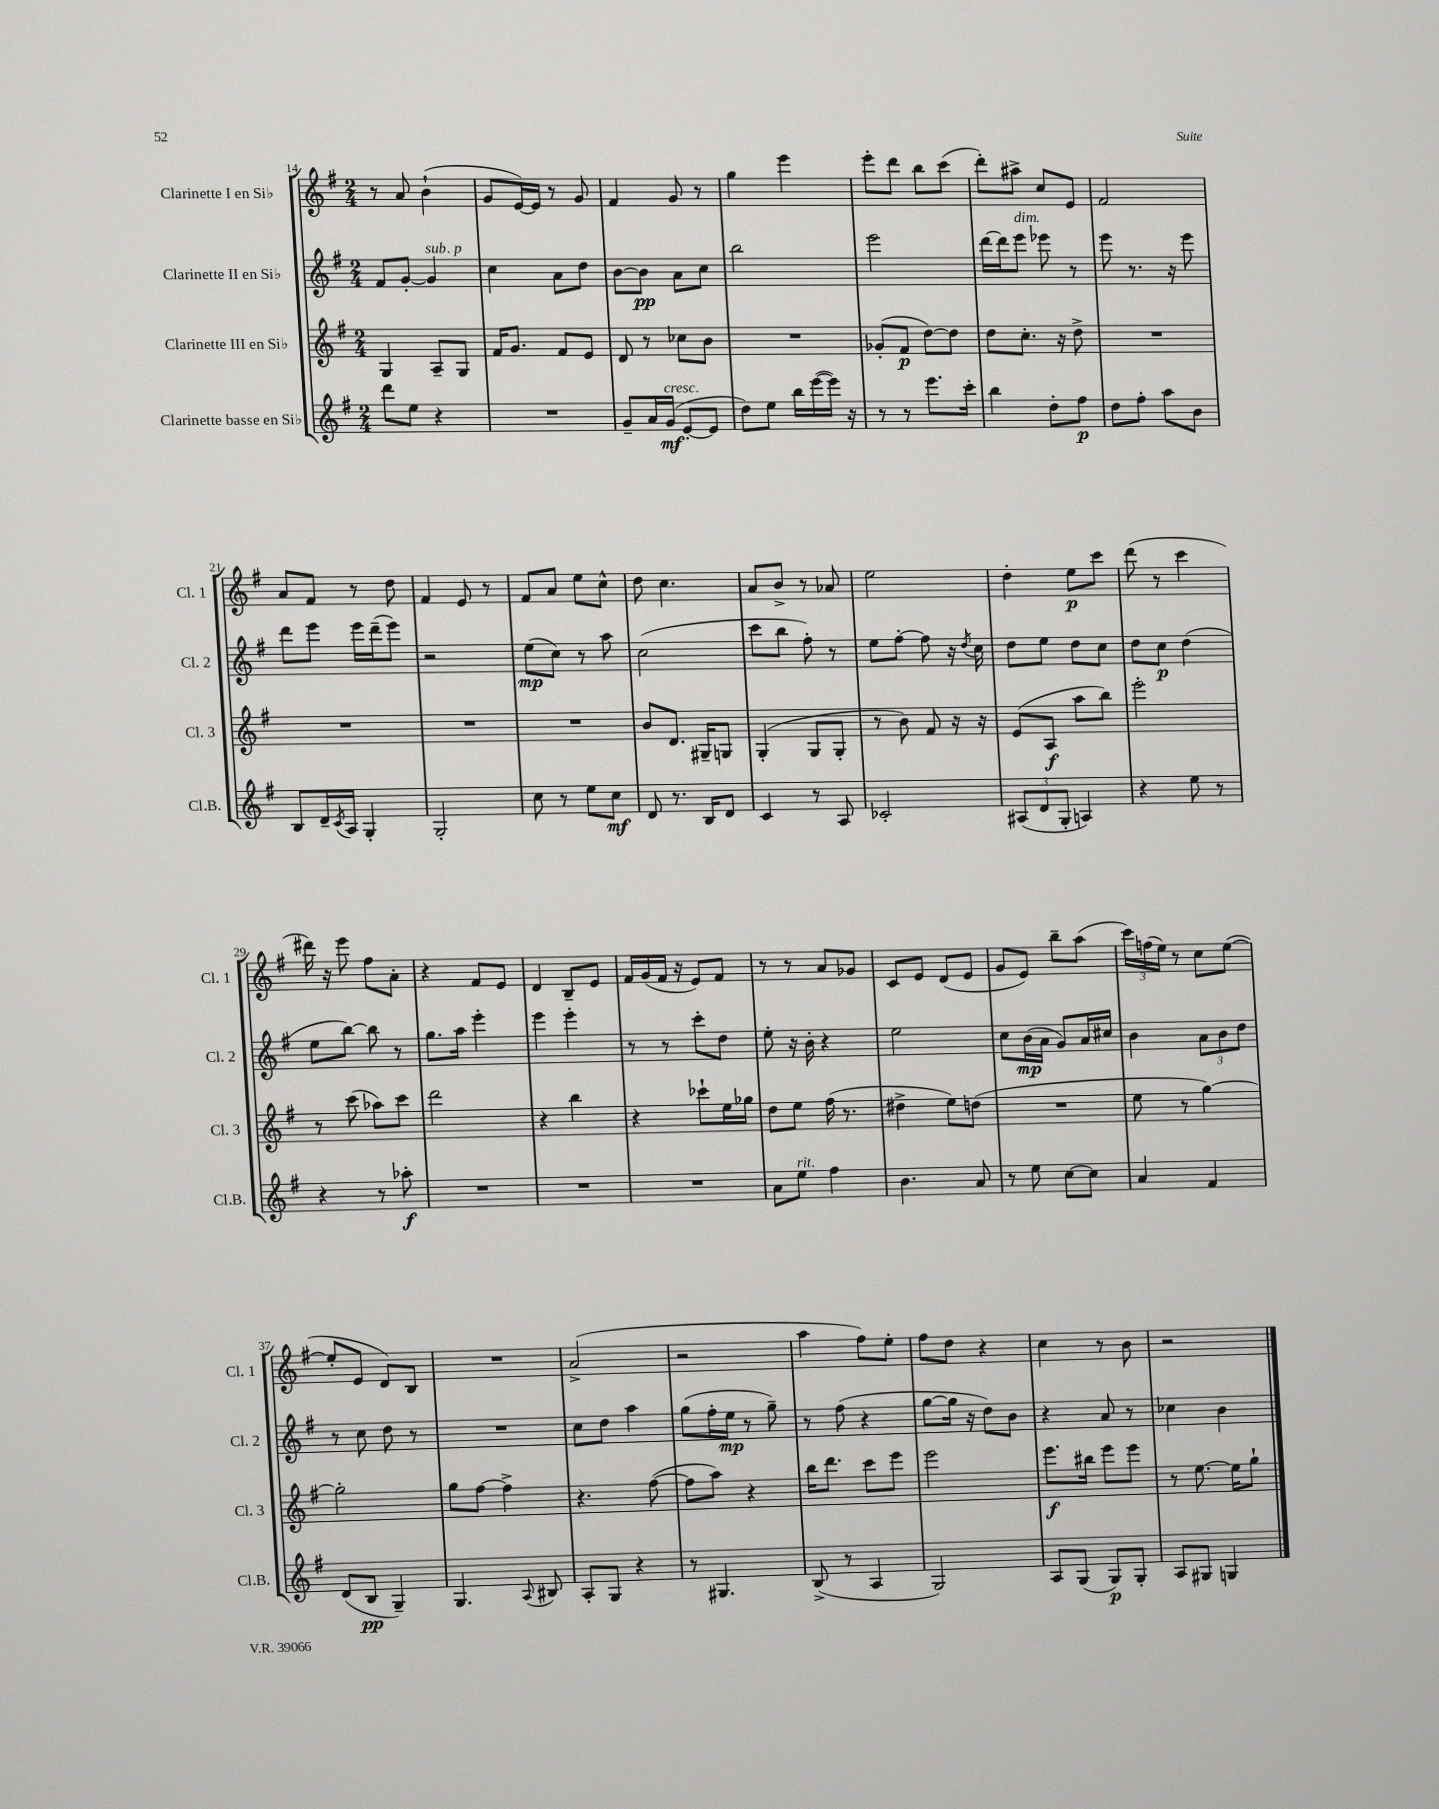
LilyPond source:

<<
\new StaffGroup <<
\new Staff = "s0" \with { instrumentName = "Clarinette I en Sib" shortInstrumentName = "Cl. 1" } {
    \clef treble \key g \major \numericTimeSignature \time 2/4
    r8 a'8 b'4-!( |
    g'8 e'16~) e'16 r8 g'8 |
    fis'4 g'8 r8 |
    g''4 e'''4 |
    e'''8-. d'''8 b''8 c'''8( |
    d'''8-.) ais''8-> c''8 e'8 |
    fis'2 |
    a'8 fis'8 r8 d''8 |
    fis'4 e'8 r8 |
    fis'8 a'8 e''8 c''8-^ |
    d''8 c''4. |
    a'8 b'8-> r8 aes'8 |
    e''2 |
    d''4-. e''8\p c'''8 |
    d'''8( r8 c'''4 |
    dis'''16) r16 e'''8 fis''8 a'8-. |
    r4 fis'8 e'8 |
    d'4 b8-- e'8 |
    fis'16 g'16( fis'16 r16 e'8) fis'8 |
    r8 r8 a'8 ges'8 |
    c'8 e'8 d'8( e'8 |
    g'8 e'8) b''8-- a''8( |
    \tuplet 3/2 { c'''16) f''16( e''16) } r8 c''8 e''8~( |
    e''8-. e'8 d'8) b8 |
    R2 |
    a'2->( |
    r2 |
    a''4 fis''8) e''8-. |
    fis''8 d''8 r4 |
    c''4 r8 b'8 |
    r2 \bar "|." |
}
\new Staff = "s1" \with { instrumentName = "Clarinette II en Sib" shortInstrumentName = "Cl. 2" } {
    \clef treble \key g \major \numericTimeSignature \time 2/4
    fis'8 g'8~-. g'4^\markup { \italic "sub. p" } |
    c''4 a'8 d''8 |
    b'8~ b'8\pp a'8 c''8 |
    b''2 |
    e'''2 |
    d'''16~ d'''16 e'''8^\markup { \italic "dim." } ees'''8 r8 |
    e'''8 r8. r16 e'''8 |
    d'''8 e'''8 e'''16 d'''16--( e'''8) |
    r2 |
    e''8\mp( c''8) r8 a''8 |
    c''2( |
    c'''8 b''8 fis''8-.) r8 |
    e''8 fis''8~-. fis''8 r16 \acciaccatura { d''8 } c''16 |
    d''8 e''8 d''8 c''8 |
    d''8 c''8\p d''4( |
    e''8 b''8~) b''8 r8 |
    g''8. a''16 e'''4-. |
    e'''4 e'''4-. |
    r8 r8 c'''8-. d''8 |
    e''8-. r16 b'16-. r4 |
    e''2 |
    c''8 b'16\mp( a'16 g'8) a'16 cis''16 |
    b'4 \tuplet 3/2 { a'8 b'8 d''8 } |
    r8 c''8 d''8 r8 |
    R2 |
    c''8 d''8 a''4 |
    g''8( fis''16-. e''16\mp r8 g''8--) |
    r8 fis''8( r4 |
    g''8~ g''16 r16 d''8) b'8 |
    r4 a'8 r8 |
    ces''4 b'4 \bar "|." |
}
\new Staff = "s2" \with { instrumentName = "Clarinette III en Sib" shortInstrumentName = "Cl. 3" } {
    \clef treble \key g \major \numericTimeSignature \time 2/4
    g4 a8-- g8 |
    fis'16 g'8. fis'8 e'8 |
    d'8 r8 ces''8 b'8 |
    R2 |
    ges'8-.( fis'8\p d''8~) d''8 |
    d''8 c''8.-. r16 d''8-> |
    R2 |
    R2 |
    R2 |
    R2 |
    b'8 d'8. gis16-- g8 |
    g4-.( g8 g8-. |
    r8 b'8) fis'8 r16 r16 |
    e'8( a8\f a''8 b''8) |
    e'''2-. |
    r8 c'''8( aes''8) c'''8 |
    d'''2 |
    r4 b''4 |
    r4 ces'''8-! e''16 ges''16 |
    d''8 e''8 fis''16( r8. |
    dis''4-> e''8) d''8( |
    R2 |
    e''8 r8 g''4~) |
    g''2-. |
    g''8 fis''8~ fis''4-> |
    r4. fis''8~( |
    fis''8 a''8) r4 |
    b''16 d'''8. c'''8 e'''8 |
    e'''2 |
    e'''8.\f bis''16 e'''8 e'''8 |
    r8 e''8.~ e''16 g''8-! \bar "|." |
}
\new Staff = "s3" \with { instrumentName = "Clarinette basse en Sib" shortInstrumentName = "Cl.B." } {
    \clef treble \key g \major \numericTimeSignature \time 2/4
    d'''8 e''8 r4 |
    R2 |
    g'8-- a'16 g'16\mf^\markup { \italic "cresc." }( e'8~-. e'8 |
    d''8) e''8 b''16 e'''16~( e'''16) r16 |
    r8 r8 e'''8. c'''16-. |
    b''4 d''8-. fis''8\p |
    d''8 fis''8-. a''8 b'8 |
    b8 d'16-- \acciaccatura { c'8 } a16 g4-. |
    g2-. |
    c''8 r8 e''8 c''8\mf |
    d'8 r8. b16 d'8 |
    c'4 r8 a8 |
    ces'2-. |
    \tuplet 3/2 { ais8( d'8 g8-. } a4) |
    r4 e''8 r8 |
    r4 r8 aes''8-.\f |
    R2 |
    R2 |
    R2 |
    a'8 e''8^\markup { \italic "rit." } fis''4 |
    b'4. a'8 |
    r8 e''8 c''8~ c''8 |
    a'4 fis'4 |
    d'8( b8\pp g4--) |
    g4. \appoggiatura { a8 } bis8 |
    a8-. g8 r4 |
    r8 gis4. |
    b8->( r8 a4 |
    g2) |
    a8 g8( g8\p) g8-. |
    a8 gis8 g4 \bar "|." |
}
>>
>>
\layout { \context { \Score currentBarNumber = #14 } }
